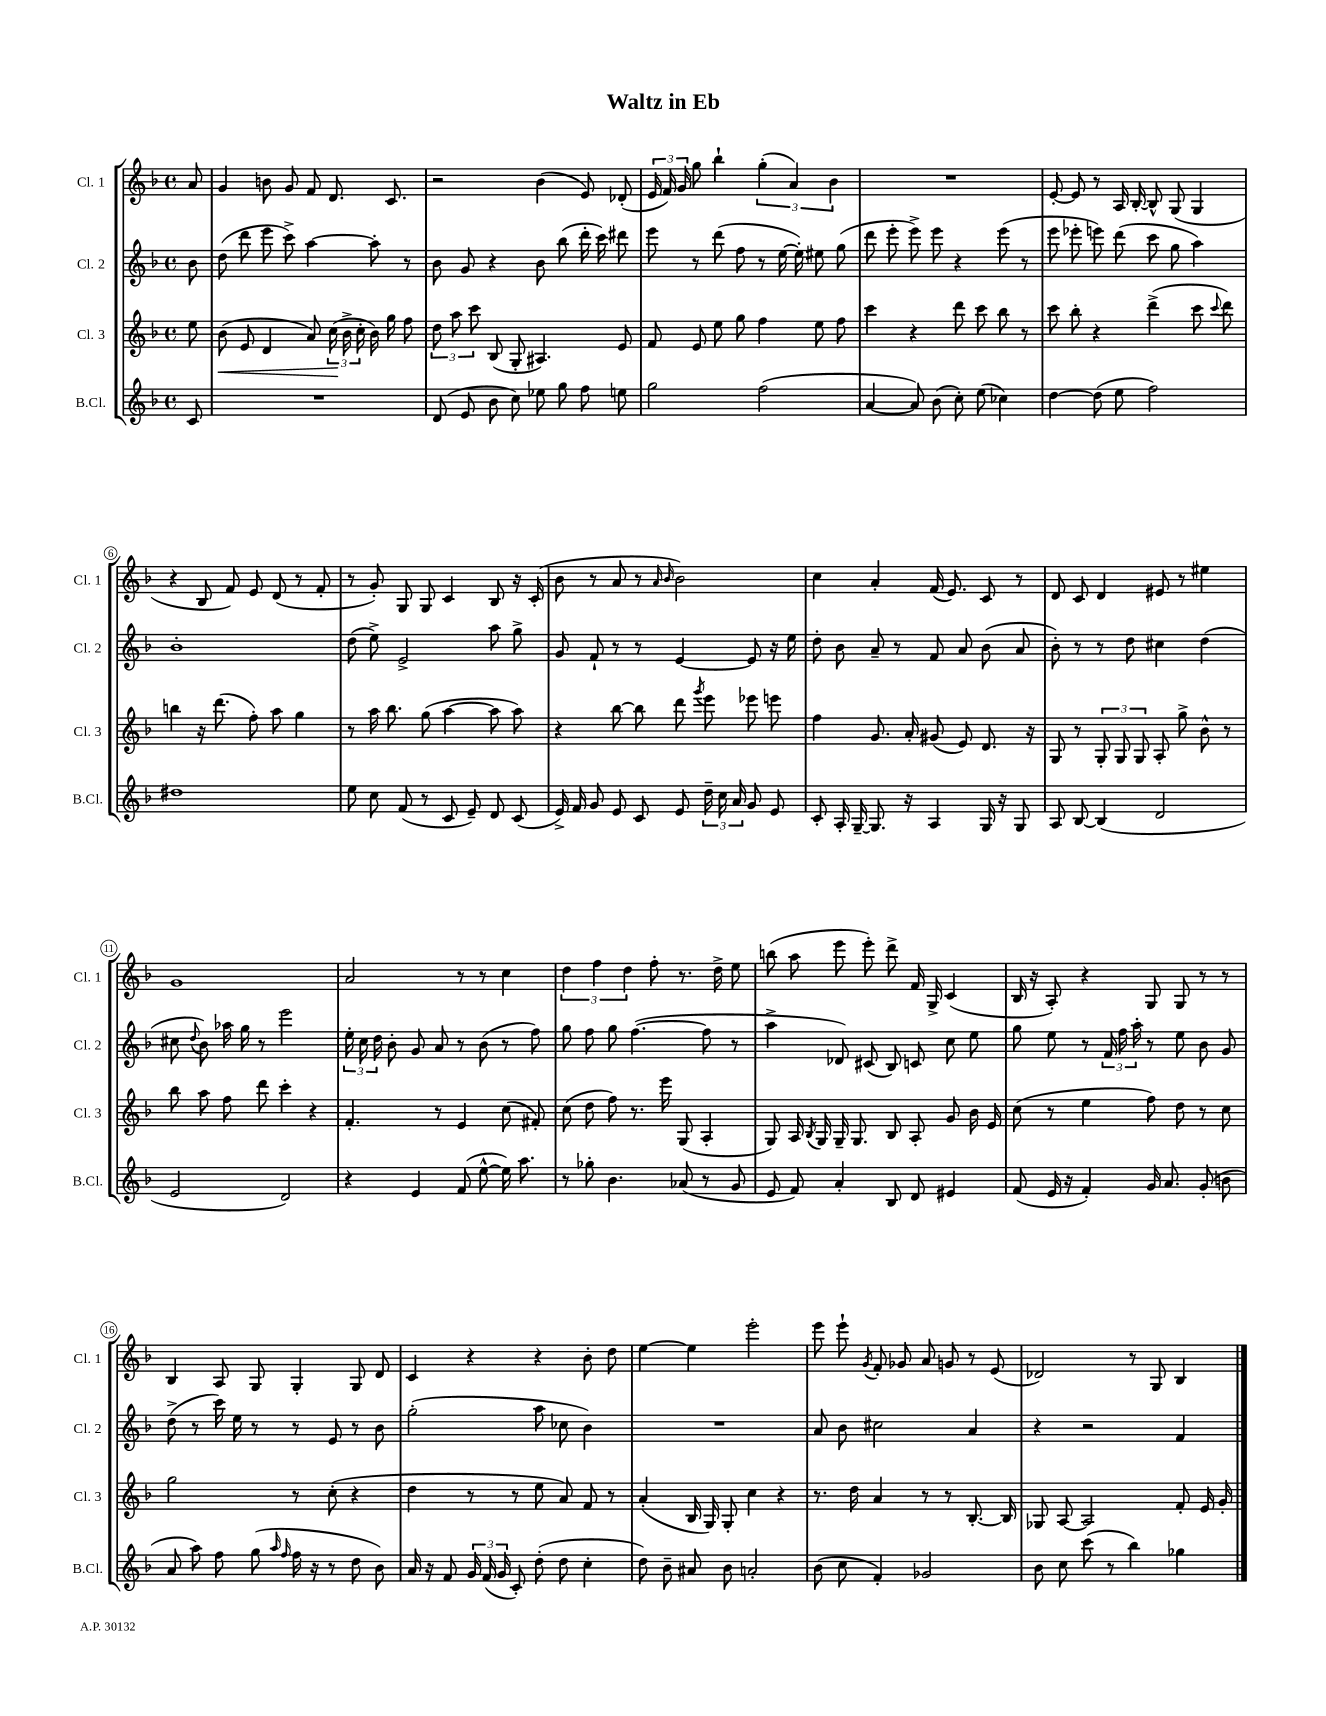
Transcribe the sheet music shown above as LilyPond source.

\header { title = "Waltz in Eb" }
<<
\new StaffGroup <<
\new Staff = "s0" \with { instrumentName = "Cl. 1" shortInstrumentName = "Cl. 1" } {
    \clef treble \key f \major \defaultTimeSignature \time 4/4 \partial 8
    \autoBeamOff a'8 |
    g'4 b'8 g'8 f'8 d'8. c'8. |
    r2 bes'4( e'8) des'8-.( |
    \tuplet 3/2 { e'16 f'16) g'16 } g''8 bes''4-! \tuplet 3/2 { g''4-.( a'4) bes'4 } |
    R1 |
    e'8~-. e'8 r8 a16 bes16~-. bes8-^ g8( g4 |
    r4 bes8 f'8) e'8 d'8( r8 f'8-. |
    r8 g'8-.) g8 g8 c'4 bes8 r16 c'16-.( |
    bes'8 r8 a'8 r8 \grace { a'16 bes'16 } bes'2) |
    c''4 a'4-. f'16( e'8.) c'8 r8 |
    d'8 c'8 d'4 eis'8 r8 eis''4 |
    g'1 |
    a'2 r8 r8 c''4 |
    \tuplet 3/2 { d''4 f''4 d''4 } f''8-. r8. d''16-> e''8 |
    b''8( a''8 e'''8 e'''8-.) d'''8-> f'16 g16-> c'4( |
    bes16 r16 a8-.) r4 g8 g8 r8 r8 |
    bes4 a8 g8 g4-. g8 d'8 |
    c'4 r4 r4 bes'8-. d''8 |
    e''4~ e''4 e'''2-. |
    e'''8 e'''8-! \acciaccatura { g'8 } f'8-. ges'8 a'8 g'8 r8 e'8( |
    des'2) r8 g8 bes4 \bar "|." |
}
\new Staff = "s1" \with { instrumentName = "Cl. 2" shortInstrumentName = "Cl. 2" } {
    \clef treble \key f \major \defaultTimeSignature \time 4/4 \partial 8
    \autoBeamOff bes'8 |
    d''8( d'''8 e'''8 c'''8->) a''4~ a''8-. r8 |
    bes'8 g'8 r4 bes'8 bes''8( d'''16-. c'''16) dis'''8 |
    e'''8 r8 d'''8( f''8 r8 e''16~ e''16-.) eis''8 g''8( |
    d'''8 e'''8-. e'''8->) e'''8 r4 e'''8( r8 |
    e'''8 ees'''8-. e'''8) d'''8( c'''8 g''8 a''4) |
    bes'1-. |
    d''8( e''8->) e'2-> a''8 g''8-> |
    g'8 f'8-! r8 r8 e'4~ e'8 r16 e''16 |
    d''8-. bes'8 a'8-- r8 f'8 a'8 bes'8( a'8 |
    bes'8-.) r8 r8 d''8 cis''4 d''4( |
    cis''8 \appoggiatura { d''8 } bes'8) aes''16 g''16 r8 e'''2 |
    \tuplet 3/2 { e''16-. c''16 d''16 } bes'8-. g'8 a'8 r8 bes'8( r8 f''8) |
    g''8 f''8 g''8 f''4.~( f''8 r8 |
    a''4-> des'8) cis'8( bes8) c'8 c''8 e''8 |
    g''8 e''8 r8 \tuplet 3/2 { f'16 f''16 a''16-. } r8 e''8 bes'8 g'8 |
    d''8->( r8 c'''16) e''16 r8 r8 e'8 r8 bes'8 |
    g''2-.( a''8 ces''8 bes'4) |
    R1 |
    a'8 bes'8 cis''2 a'4 |
    r4 r2 f'4 \bar "|." |
}
\new Staff = "s2" \with { instrumentName = "Cl. 3" shortInstrumentName = "Cl. 3" } {
    \clef treble \key f \major \defaultTimeSignature \time 4/4 \partial 8
    \autoBeamOff e''8 |
    bes'8\<( e'8 d'4 a'8) \tuplet 3/2 { c''16\!( bes'16-> c''16-. } bes'16) g''16 f''8 |
    \tuplet 3/2 { d''8 a''8 c'''8 } bes8( g8-. ais4.) e'8 |
    f'8 e'8 e''8 g''8 f''4 e''8 f''8 |
    c'''4 r4 d'''8 c'''8 bes''8 r8 |
    c'''8 bes''8-. r4 d'''4->( c'''8 \appoggiatura { c'''8 } d'''8) |
    b''4 r16 d'''8.( f''8-.) a''8 g''4 |
    r8 a''16 bes''8. g''8( a''4~ a''8 a''8) |
    r4 bes''8~ bes''8 d'''8 \acciaccatura { g'''8 } e'''8 ees'''8 e'''8 |
    f''4 g'8. a'16-. gis'8( e'8) d'8. r16 |
    g8 r8 \tuplet 3/2 { g8-. g8 g8 } a8-. g''8-> bes'8-^ r8 |
    bes''8 a''8 f''8 d'''8 c'''4-. r4 |
    f'4.-. r8 e'4 c''8( fis'8-.) |
    c''8( d''8 f''8) r8. e'''16 g8( a4-. |
    g8) a16 \acciaccatura { bes8 } g16 g16-- g8. bes8 a8-. g'8 bes'16 e'16 |
    c''8( r8 e''4 f''8) d''8 r8 c''8 |
    g''2 r8 c''8-.( r4 |
    d''4 r8 r8 e''8 a'8) f'8 r8 |
    a'4-.( bes16 g16) g8-. c''4 r4 |
    r8. d''16 a'4 r8 r8 bes8.~-. bes16 |
    ges8 a8~ a2 f'8-. e'16 g'16-. \bar "|." |
}
\new Staff = "s3" \with { instrumentName = "B.Cl." shortInstrumentName = "B.Cl." } {
    \clef treble \key f \major \defaultTimeSignature \time 4/4 \partial 8
    \autoBeamOff c'8 |
    R1 |
    d'8( e'8 bes'8 c''8) ees''8 g''8 f''8 e''8 |
    g''2 f''2( |
    a'4~ a'8) bes'8( c''8-.) e''8( ces''4) |
    d''4~ d''8( e''8 f''2) |
    dis''1 |
    e''8 c''8 f'8( r8 c'8 e'8--) d'8 c'8( |
    e'16->) f'16 g'8 e'8 c'8 e'8 \tuplet 3/2 { d''16-- c''16 a'16 } g'8 e'8 |
    c'8-. a16-. g16~-- g8. r16 a4 g16 r16 g8 |
    a8 bes8~ bes4( d'2 |
    e'2 d'2) |
    r4 e'4 f'8( e''8~-^ e''16) a''8. |
    r8 ges''8-. bes'4. aes'8( r8 g'8 |
    e'8 f'8) a'4-. bes8 d'8 eis'4 |
    f'8( e'16 r16 f'4-.) g'16 a'8. g'8-.( b'8 |
    a'8 a''8) f''8 g''8( \grace { a''16 f''16 } f''16 r16 r8 d''8 bes'8) |
    a'16 r16 f'8 \tuplet 3/2 { g'16 f'16( g'16 } c'8-.) d''8-.( d''8 c''4-. |
    d''8) bes'8-- ais'8 bes'8 a'2-. |
    bes'8( c''8 f'4-.) ges'2 |
    bes'8 c''8 c'''8( r8 bes''4) ges''4 \bar "|." |
}
>>
>>
\layout { \context { \Score \override BarNumber.stencil = #(make-stencil-circler 0.1 0.3 ly:text-interface::print) } }
